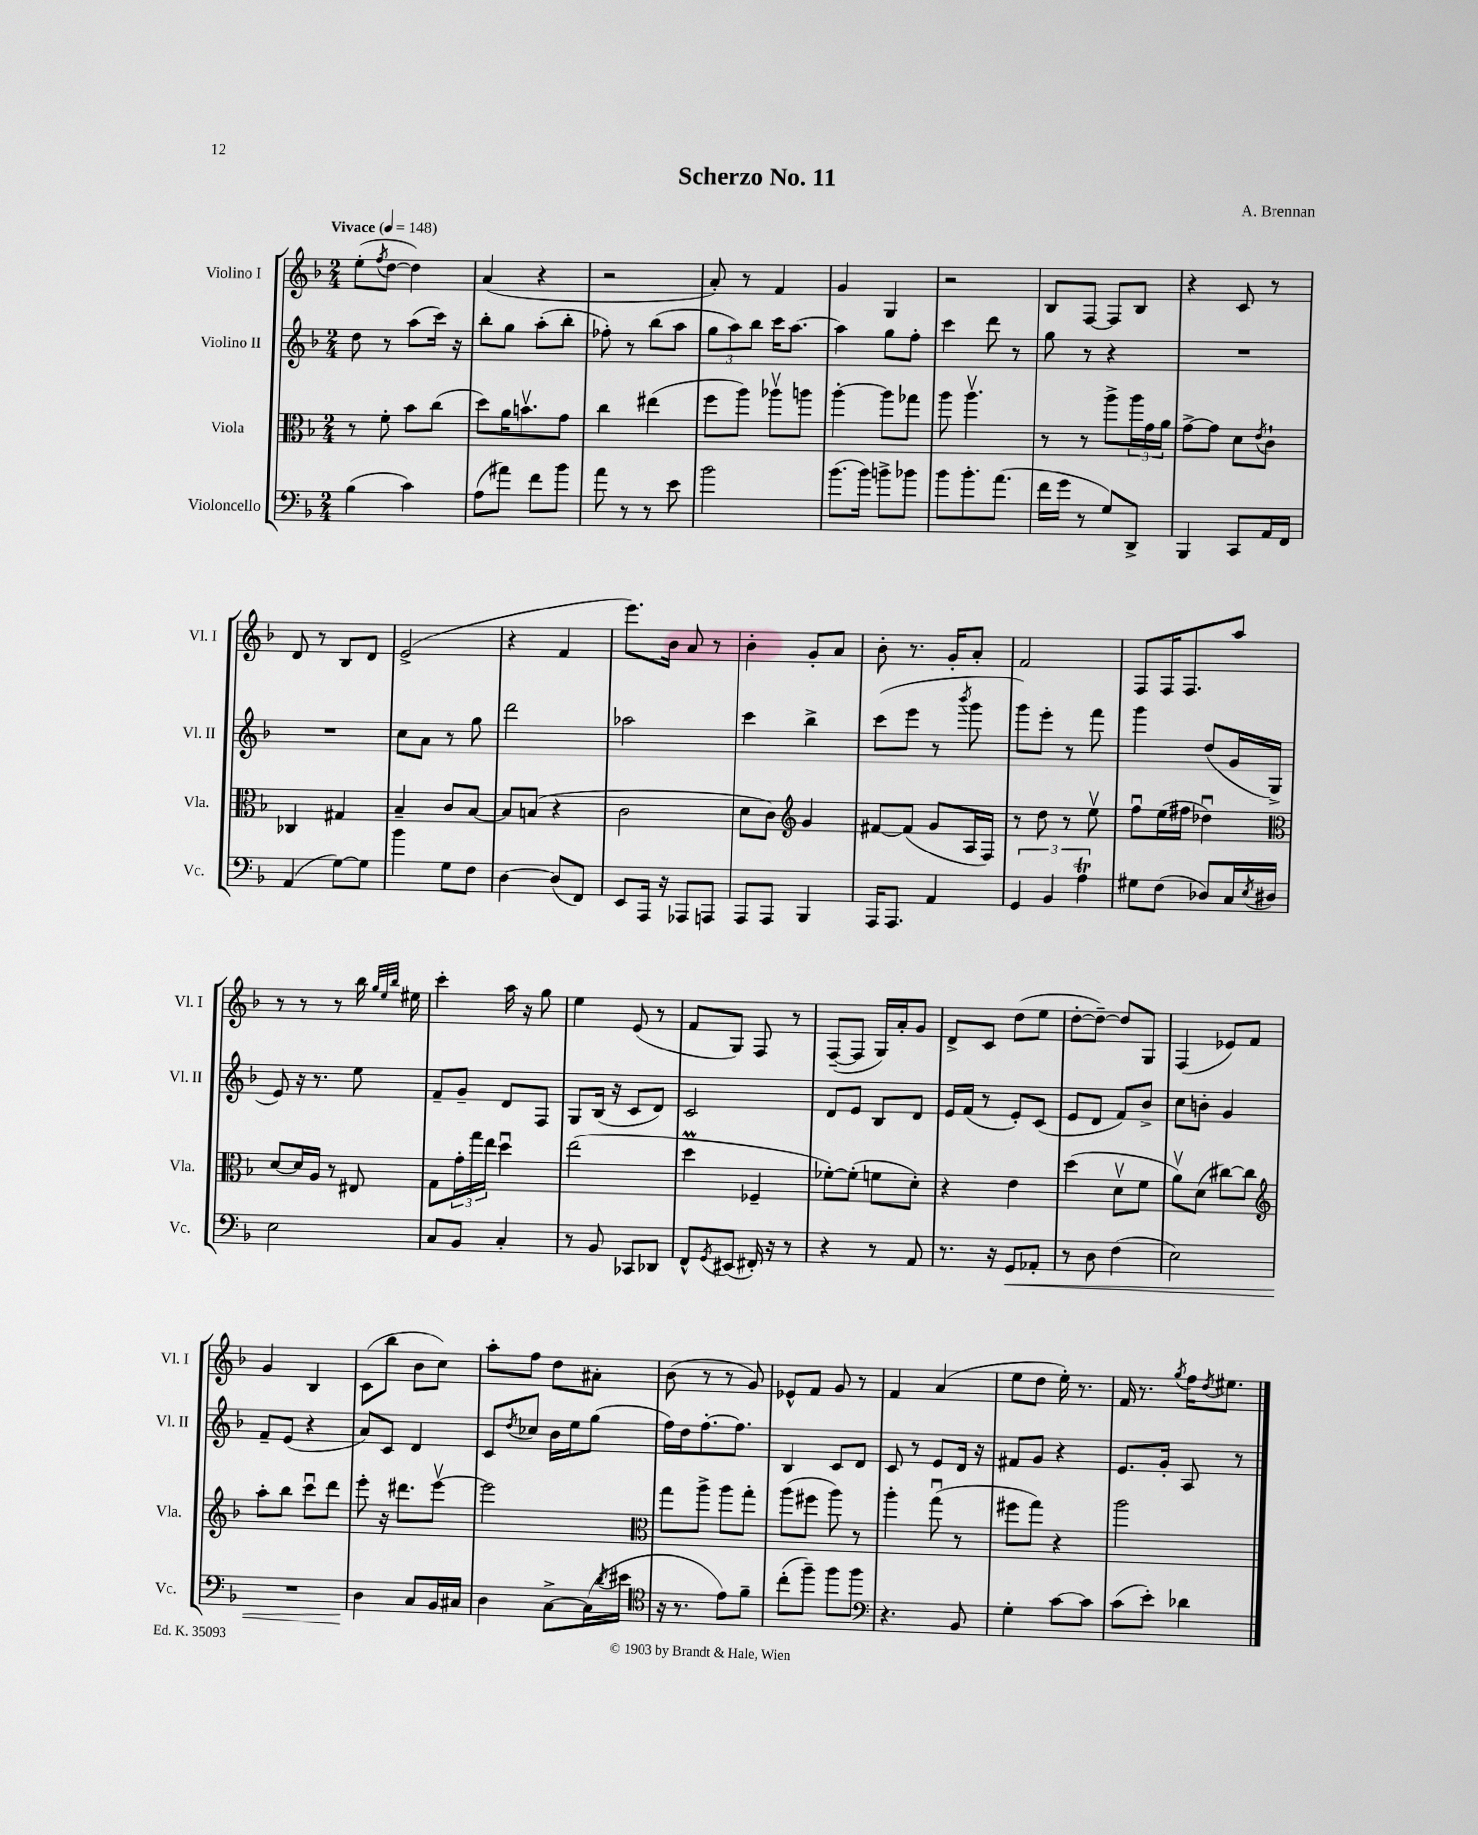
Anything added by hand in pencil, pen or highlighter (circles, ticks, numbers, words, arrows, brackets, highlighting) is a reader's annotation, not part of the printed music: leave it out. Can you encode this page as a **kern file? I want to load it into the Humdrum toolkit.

**kern	**kern	**kern	**kern
*staff4	*staff3	*staff2	*staff1
*clefF4	*clefC3	*clefG2	*clefG2
*k[b-]	*k[b-]	*k[b-]	*k[b-]
*M2/4	*M2/4	*M2/4	*M2/4
*MM148	*MM148	*MM148	*MM148
(4B-	8r	8dd	(8ee'
.	.	.	8qff
.	8f'	8r	[8dd
4c)	8b-	(8aa	4dd])
.	(8cc	16ccc)	.
.	.	16r	.
=	=	=	=
(8A	8dd)	8bb-'	(4a
8a#)	16a	8gg	.
.	8.bv	.	.
8f	.	(8aa'	4r
8b-	8g	8bb-'	.
=	=	=	=
8a	4cc	8ff-')	2r
8r	.	8r	.
8r	(4ee#	(8bb-	.
8e	.	8aa	.
=	=	=	=
2b-	8ff	12gg	8a')
.	.	12aa)	.
.	8aa)	.	8r
.	.	12bb-	.
.	8aa-v	16ccc	4f
.	.	[8.aa	.
.	8aa	.	.
=	=	=	=
(8.b-	[4aa'	4aa]	4g
16b-)	.	.	.
8b^	8aa]	8gg	4G
8b-	8gg-	8ff'	.
=	=	=	=
8b-	8aa	4ccc	2r
8.b-'	4.aav	.	.
.	.	8ddd	.
(8.a	.	.	.
.	.	8r	.
=	=	=	=
16f	8r	8gg	8B-
16g	.	.	.
8r	8r	8r	[8F
8G)	8aa^	4r	8F]
8DD^	24aa	.	8B-
.	24g	.	.
.	24a	.	.
=	=	=	=
4BBB-	[8g^	2r	4r
.	8g]	.	.
8CC	8d	.	8c
.	8qe	.	.
16AA	8c`	.	8r
16FF	.	.	.
=	=	=	=
(4AA	4C-	2r	8d
.	.	.	8r
[8G)	4G#	.	8B-
8G]	.	.	8d
=	=	=	=
4b-	4B-~	8cc	(2e^
.	.	8a	.
8G	8c	8r	.
8F	[8B-	8gg	.
=	=	=	=
[4D	8B-]	2ddd	4r
.	(8B	.	.
(8D]	4r	.	4f
8FF)	.	.	.
=	=	=	=
8EE	2c	2aa-	8.eee)
16AAA	.	.	.
16r	.	.	16b-
8AAA-	.	.	8a
8AAA	.	.	8r
=	=	=	=
8AAA	8d	4ccc	4b-'
8AAA	8c)	.	.
*	*clefG2	*	*
4BBB-	4g	4bb-^	8g'
.	.	.	8a
=	=	=	=
16AAA	[8f#	(8ccc	8b-'
8.AAA	.	.	.
.	(8f#]	8eee	8.r
4AA	8g	8r	.
.	.	.	16g'
.	.	8qbbb-	.
.	16A	8ggg	8a'
.	16F)	.	.
=	=	=	=
6GG	8r	8ggg)	2f
.	8dd	8eee'	.
6BB-	.	.	.
.	8r	8r	.
6A	.	.	.
.	8eev	8fff	.
=	=	=	=
8G#	8ffu	4ggg	8F
(8F	(16ee	.	16F
.	16ff#	.	8.F
8D-)	4dd-u)	(8dd	.
16C	.	16g	8aa
8qE	.	.	.
16D#	.	16G^	.
=	=	=	=
*	*clefC3	*	*
2E	[8d	8e)	8r
.	16d]	16r	8r
.	16A	8.r	.
.	8r	.	8r
.	8E#	8ee	16bb-
.	.	.	32qqgg
.	.	.	32qqee
.	.	.	32qqbb-
.	.	.	16ee#
=	=	=	=
8C	8G	8f~	4ccc'
8BB-	24g'	8g~	.
.	24gg	.	.
.	24ee	.	.
4C'	4ddu	8d	16aa
.	.	.	16r
.	.	8F	8gg
=	=	=	=
8r	(2ee	8G	4ee
8BB-	.	(16B-	.
.	.	16r	.
8CC-	.	8c	(8e
8DD-	.	8d)	8r
=	=	=	=
8FF^^	4dd	2c	8f
8qGG	.	.	.
(8EE#	.	.	8G)
16FF#')	4F-~	.	8F
16r	.	.	.
8r	.	.	8r
=	=	=	=
4r	[8f-')	8d	([8F~
.	(8f-']	8e	8F]
8r	8f	8B-	16G)
.	.	.	16a'
8AA	8d')	8d	8g
=	=	=	=
8.r	4r	16e	8d^
.	.	(16f	.
.	.	8r	8c
16r	.	.	.
8GG	4e	8e')	(8dd
8AA-'	.	(8c	8ee
=	=	=	=
8r	(4dd	8e	[8dd'
8D	.	8d	8dd~_)
(4F	8dv	8f)	8dd]
.	8f	8b-^	8G
=	=	=	=
2E)	8av)	8cc	(4F
.	(8d	8b'	.
.	[8cc#)	4g	8e-)
.	8cc#]	.	8f
=	=	=	=
*	*clefG2	*	*
2r	8aa'	8f~	4g
.	8bb-	(8e	.
.	8cccu	4r	4B-
.	8ddd	.	.
=	=	=	=
4D	8eee'	8a)	(8c
.	16r	8c	8bb-
.	8.ddd#	.	.
8C	.	4d	8b-
16BB-	[8eeev	.	8cc)
16C#	.	.	.
=	=	=	=
4D	2eee]	8c	8aa'
.	.	8qdd	.
.	.	8cc-	8ff
[8C^	.	16b-	8dd
.	.	16ee	.
(16C]	.	(8gg	8a#'
8qd	.	.	.
16e#	.	.	.
=	=	=	=
*clefC4	*clefC3	*	*
16r	8gg	16ff)	(8b-
8.r	.	16dd	.
.	8aa^	[8.ff'	8r
8e)	8aa	.	8r
.	.	8.ff]	.
8f~	8gg'	.	8g)
=	=	=	=
(8cc'	(8aa	4B-	8e-^^
8ff~)	8ff#	.	8f
8ff	8aa)	8c	8g
8ff	8r	8d	8r
=	=	=	=
*clefF4	*	*	*
4.r	4aa'	8c	4f
.	.	8r	.
.	(8ggu	8e	(4a
8BB-	8r	16d	.
.	.	16r	.
=	=	=	=
4G'	8ff#	8f#	8ee
.	8gg)	8g	8dd
[8c	4r	4r	16ee')
.	.	.	8.r
8c]	.	.	.
=	=	=	=
(8c	2aa	8.e	16f
.	.	.	8.r
8e')	.	.	.
.	.	16g'	.
.	.	.	8qgg
4d-	.	8A	16ff
.	.	.	8qdd
.	.	.	8.ee#
.	.	8r	.
==	==	==	==
*-	*-	*-	*-
